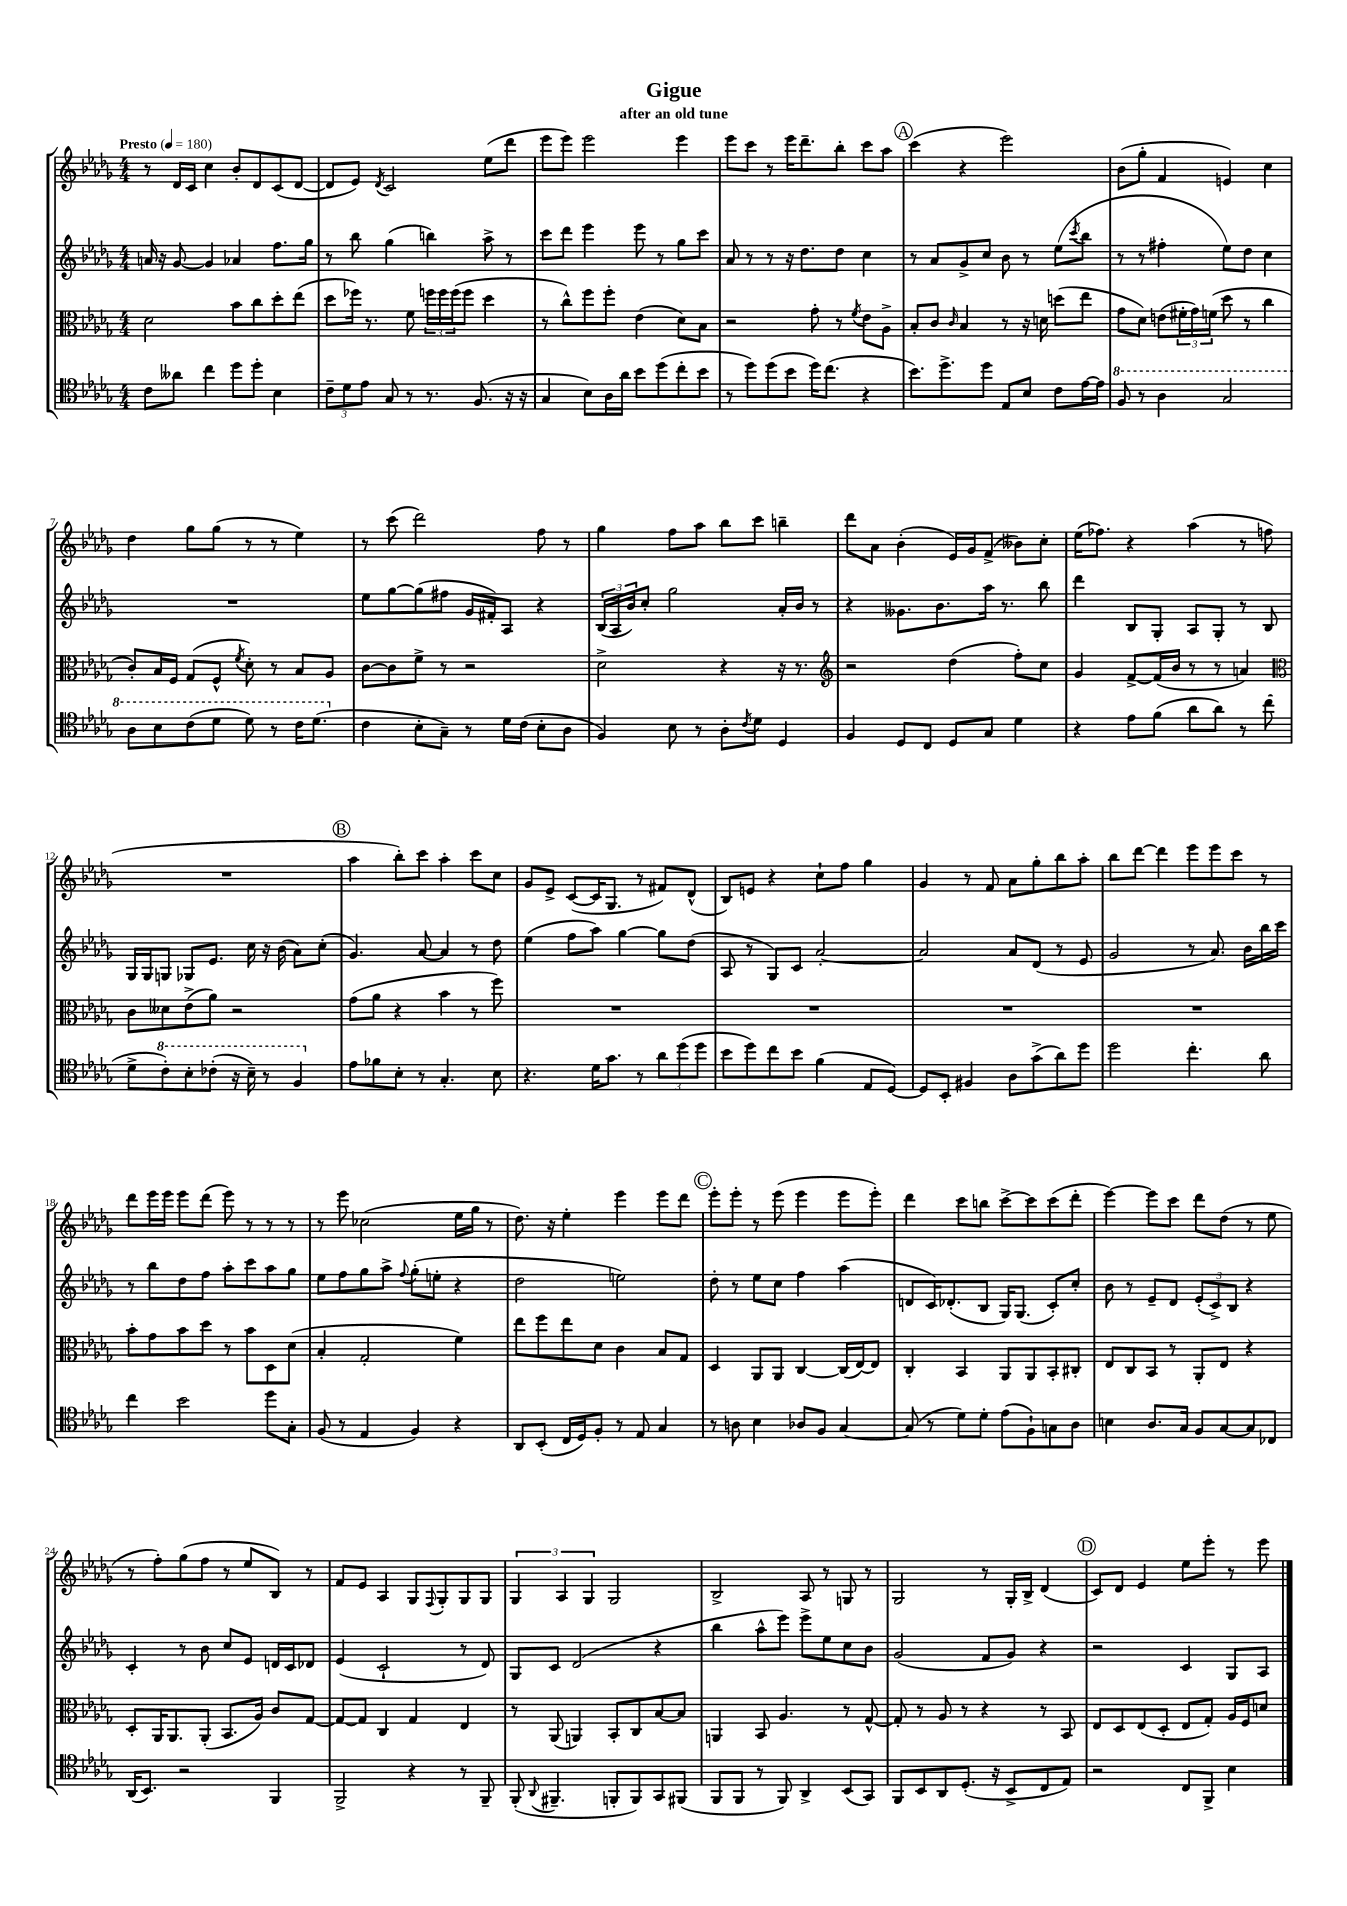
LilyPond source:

\header { title = "Gigue" subtitle = "after an old tune" }
<<
\new StaffGroup <<
\new Staff = "s0" {
    \clef treble \key des \major \numericTimeSignature \time 4/4 \tempo "Presto" 4 = 180
    r8 des'16 c'16 c''4 bes'8-. des'8 c'8( des'8~ |
    des'8 ees'8) \acciaccatura { des'8 } c'2 ees''8( des'''8 |
    ees'''8 ees'''8) ees'''2 ees'''4 |
    ees'''8 c'''8 r8 ees'''16 des'''8.-- bes''8-. c'''8 aes''8 |
    \mark \markup { \circle "A" } c'''4( r4 ees'''2) |
    bes'8( ges''8-. f'4 e'4) c''4 |
    des''4 ges''8 ges''8( r8 r8 ees''4) |
    r8 c'''8( des'''2) f''8 r8 |
    ges''4 f''8 aes''8 bes''8 c'''8 b''4-- |
    des'''8 aes'8 bes'4-.( ees'16) ges'16 f'8->( beses'8) c''8-. |
    ees''16( fes''8.) r4 aes''4( r8 f''8 |
    R1 |
    \mark \markup { \circle "B" } aes''4 bes''8-.) c'''8 aes''4-. c'''8 c''8 |
    ges'8 ees'8-> c'8~( c'16 ges8. r8 fis'8) des'8-^( |
    bes8) e'8 r4 c''8-! f''8 ges''4 |
    ges'4 r8 f'8 aes'8 ges''8-. bes''8 aes''8-. |
    bes''8 des'''8~ des'''4 ees'''8 ees'''8 c'''8 r8 |
    des'''8 ees'''16 ees'''16 ees'''8 des'''8( ees'''8) r8 r8 r8 |
    r8 ees'''8 ces''2( ees''16 ges''16 r8 |
    des''8.) r16 ees''4-. ees'''4 ees'''8 des'''8 |
    \mark \markup { \circle "C" } ees'''8-. ees'''8-. r8 ees'''8( ees'''4 ees'''8 ees'''8-.) |
    des'''4 c'''8 b''8 c'''8~-> c'''8 c'''8( des'''8-. |
    ees'''4~) ees'''8 c'''8 des'''8 des''8( r8 ees''8 |
    r8 f''8-.) ges''8( f''8 r8 ees''8 bes8) r8 |
    f'8 ees'8 aes4 ges8 \appoggiatura { f8 } ges8-. ges8 ges8 |
    \tuplet 3/2 { ges4 aes4 ges4 } ges2 |
    bes2-> aes8 r8 g8 r8 |
    ges2 r8 ges16-. bes16-> des'4( |
    \mark \markup { \circle "D" } c'8) des'8 ees'4 ees''8 ees'''8-. r8 ees'''8 \bar "|." |
}
\new Staff = "s1" {
    \clef treble \key des \major \numericTimeSignature \time 4/4
    a'16 r16 ges'8~ ges'4 aes'4 f''8. ges''16 |
    r8 bes''8 ges''4( b''4) aes''8-> r8 |
    c'''8 des'''8 ees'''4 ees'''8 r8 ges''8 c'''8 |
    aes'8 r8 r8 r16 des''8. des''8 c''4 |
    \mark \markup { \circle "A" } r8 aes'8 ges'8-> c''8 bes'8 r8 ees''8( \acciaccatura { c'''8 } bes''8 |
    r8 r8 fis''4-. ees''8) des''8 c''4 |
    R1 |
    ees''8 ges''8~ ges''8( fis''8 ges'16 fis'16-.) aes8 r4 |
    \tuplet 3/2 { bes16( aes16 bes'16) } c''8-. ges''2 aes'16-. bes'16 r8 |
    r4 geses'8. bes'8. aes''16 r8. bes''8 |
    des'''4 bes8 ges8-. aes8 ges8-. r8 bes8 |
    ges16 ges16 g8 ges8 ees'8. c''16 r16 bes'16( aes'8) c''8-.( |
    \mark \markup { \circle "B" } ges'4.) aes'8~ aes'4 r8 des''8 |
    ees''4( f''8 aes''8) ges''4~ ges''8 des''8( |
    aes8 r8 ges8) c'8 aes'2~-. |
    aes'2 aes'8 des'8( r8 ees'8 |
    ges'2 r8 aes'8.) bes'16 bes''16 c'''16 |
    r8 bes''8 des''8 f''8 aes''8-. c'''8 aes''8 ges''8 |
    ees''8 f''8 ges''8 aes''8-> \appoggiatura { f''8 } ges''8-.( e''8-. r4 |
    des''2 e''2) |
    \mark \markup { \circle "C" } des''8-. r8 ees''8 c''8 f''4 aes''4( |
    d'8 c'16) des'8.-.( bes8 ges16) ges8.( c'8-.) c''8-. |
    bes'8 r8 ees'8-- des'8 \tuplet 3/2 { ees'8-.( c'8->) bes8 } r4 |
    c'4-. r8 bes'8 c''8 ees'8 d'16 c'16 des'8 |
    ees'4( c'2-! r8 des'8) |
    ges8 c'8 des'2( r4 |
    bes''4 aes''8-^ ees'''8) ees'''8-> ees''8 c''8 bes'8 |
    ges'2( f'8 ges'8) r4 |
    \mark \markup { \circle "D" } r2 c'4 ges8 aes8 \bar "|." |
}
\new Staff = "s2" {
    \clef alto \key des \major \numericTimeSignature \time 4/4
    des'2 bes'8 c''8 des''8-. ees''8( |
    des''8 fes''16) r8. f'8 \tuplet 3/2 { f''16 f''16 f''16( } f''8 des''4 |
    r8 c''8-^) f''8 f''8-. ees'4( des'8) bes8 |
    r2 ges'8-. r8 \acciaccatura { f'8 } ees'8 aes8-> |
    \mark \markup { \circle "A" } bes8-. c'8 \grace { c'16 } bes4 r8 r16 d'16 d''8( ees''8 |
    ges'8 des'8) e'8( \tuplet 3/2 { fis'16-. ges'16) f'16( } des''8 r8 c''4 |
    c'8-.) bes16 f16 ges8( f8-^ \acciaccatura { f'8 } des'8-.) r8 bes8 aes8 |
    c'8~ c'8 f'8-> r8 r2 |
    des'2-> r4 r16 r8. |
    \clef treble r2 des''4( f''8-.) c''8 |
    ges'4 f'8~-> f'16( bes'16 r8 r8 a'4) |
    \clef alto c'8 deses'8 ees'8->( aes'8) r2 |
    \mark \markup { \circle "B" } ges'8( aes'8 r4 bes'4 r8 f''8) |
    R1 |
    R1 |
    R1 |
    R1 |
    bes'8-. ges'8 bes'8 des''8 r8 bes'8 des8 des'8( |
    bes4-. ges2-. f'4) |
    ees''8 f''8 ees''8 des'8 c'4 bes8 ges8 |
    \mark \markup { \circle "C" } des4 aes,8 aes,8 c4~ c16( ees16~) ees8 |
    c4-. bes,4 aes,8 aes,8 bes,8-. cis8-. |
    ees8 c8 bes,8 r8 aes,8-. ees8 r4 |
    des8-. aes,16 aes,8. aes,8-.( bes,8. aes16) c'8 ges8~ |
    ges8~ ges8 c4 ges4 ees4 |
    r8 aes,8( a,4) bes,8-. c8 bes8~ bes8 |
    a,4 bes,8 aes4. r8 ges8~-^ |
    ges8-. r8 aes8 r8 r4 r8 bes,8 |
    \mark \markup { \circle "D" } ees8 des8 ees8( des8-. ees8 ges8-.) aes16 f16 d'8 \bar "|." |
}
\new Staff = "s3" {
    \clef tenor \key des \major \numericTimeSignature \time 4/4
    c'8 aeses'8 c''4 des''8 des''8-. bes4 |
    \tuplet 3/2 { c'8-- des'8 ees'8 } ges8 r8 r8. f8.( r16 r16 |
    ges4 bes8) aes16 aes'16 bes'8 des''8( c''8-. bes'8 |
    r8 des''8) des''8( bes'8 des''16) c''8.( r4 |
    \mark \markup { \circle "A" } bes'8.) des''8.-> des''8 ees8 bes8 c'8 ees'16~ ees'16 |
    \ottava #1 f'8 r8 aes'4 ges'2 |
    aes'8 bes'8 c''8( des''8 des''8) r8 c''16 des''8.( \ottava #0 |
    c'4 bes8-. ges8--) r8 des'16 c'16( bes8-. aes8 |
    f4) bes8 r8 aes8-. \acciaccatura { c'8 } des'8 des4 |
    f4 des8 c8 des8 ges8 des'4 |
    r4 ees'8 f'8( aes'8 aes'8) r8 c''8( |
    des'8-> \ottava #1 c''8-.) bes'8-. ces''8-.( r16 bes'16--) r8 f'4 \ottava #0 |
    \mark \markup { \circle "B" } ees'8 fes'8 bes8-. r8 ges4.-. bes8 |
    r4. des'16 ges'8. r8 \tuplet 3/2 { aes'8 des''8( des''8 } |
    bes'8 des''8) c''8 bes'8 f'4( ees8 des8~) |
    des8 bes,8-. fis4 aes8 ges'8->( aes'8) des''8 |
    des''2 c''4.-. aes'8 |
    c''4 bes'2 des''8 ges8-. |
    f8( r8 ees4 f4) r4 |
    aes,8 bes,8-.( c16 des16) f8-. r8 ees8 ges4 |
    \mark \markup { \circle "C" } r8 a8 bes4 aes8 f8 ges4~ |
    ges8( r8 des'8) des'8-. ees'8( f8-!) g8 aes8 |
    b4 aes8. ges16 f8 ges8~ ges8 ces8 |
    aes,16( bes,8.) r2 f,4 |
    f,2-> r4 r8 f,8-- |
    f,8-.( \appoggiatura { aes,8 } fis,4.-- f,8-. f,8) ges,8 fis,8( |
    f,8 f,8 r8 f,8) aes,4-> bes,8( ges,8) |
    f,8 bes,8 aes,8 des8.-.( r16 bes,8-> c8 ees8) |
    \mark \markup { \circle "D" } r2 c8 f,8-> bes4 \bar "|." |
}
>>
>>
